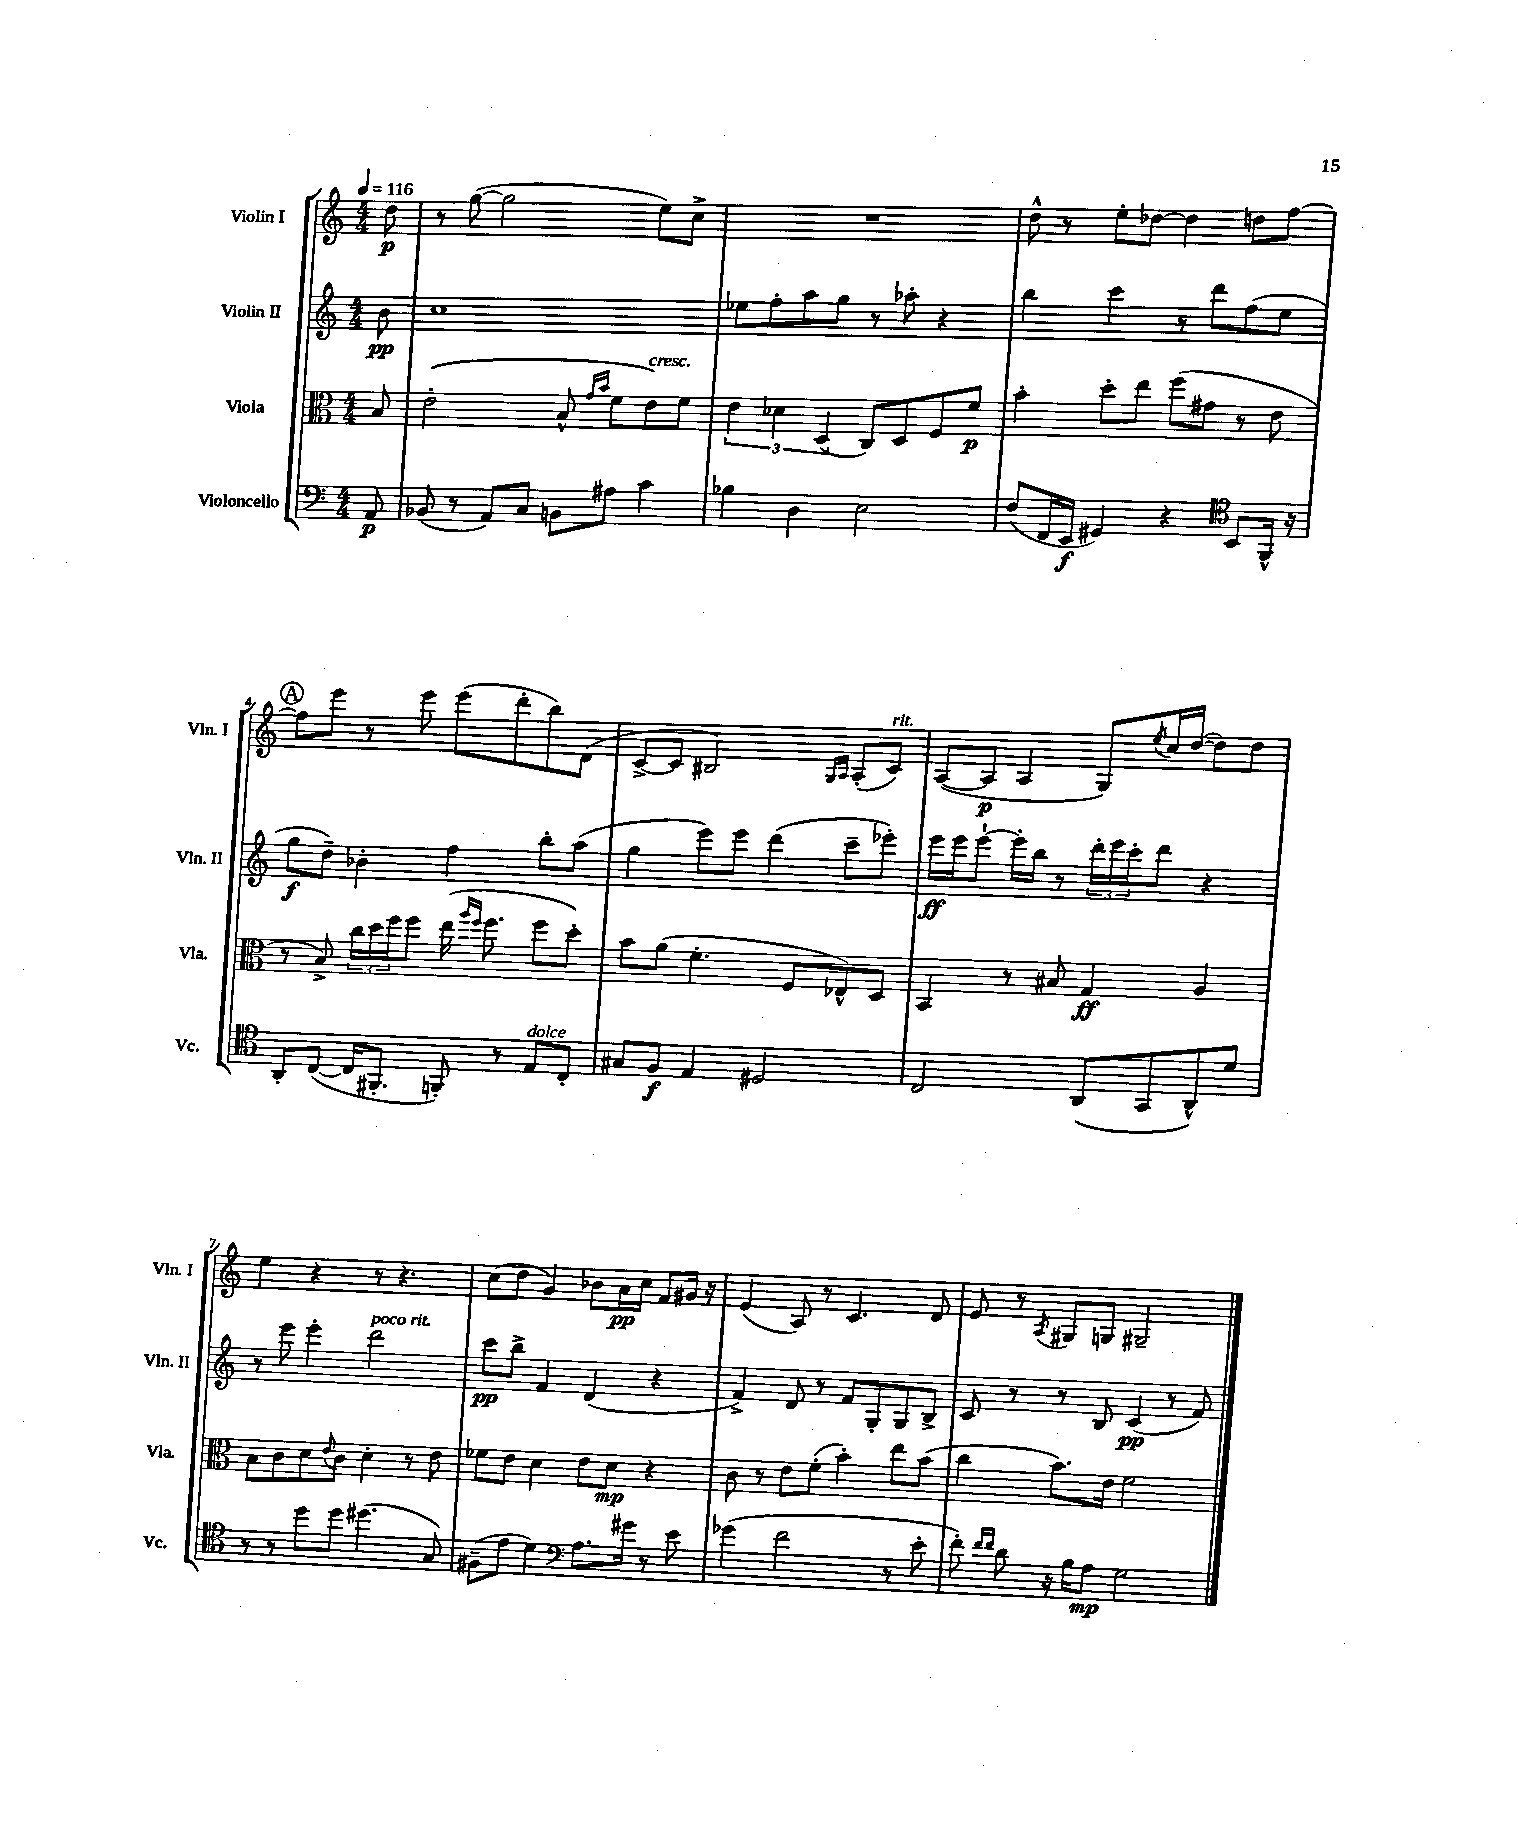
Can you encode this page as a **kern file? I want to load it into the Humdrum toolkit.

**kern	**kern	**kern	**kern
*staff4	*staff3	*staff2	*staff1
*clefF4	*clefC3	*clefG2	*clefG2
*k[]	*k[]	*k[]	*k[]
*M4/4	*M4/4	*M4/4	*M4/4
*MM116	*MM116	*MM116	*MM116
8AA	8B	8b	8dd
=	=	=	=
(8BB-	(2e'	1cc	8r
8r	.	.	([8gg
8AA)	.	.	2gg]
8C	.	.	.
8BB	8B^^	.	.
.	16qqg	.	.
.	16qqb	.	.
8A#	8f	.	.
4c	8e)	.	8ee)
.	8f	.	8cc^
=	=	=	=
4B-	6e	8ee-	1r
.	.	8ff'	.
.	6d-	.	.
4D	.	8aa	.
.	(6D	.	.
.	.	8gg	.
2E	8C)	8r	.
.	8D	8aa-'	.
.	8F	4r	.
.	8f	.	.
=	=	=	=
(8F	4b'	4bb	8dd^^
16FF	.	.	8r
16EE	.	.	.
4GG#)	8dd'	4ccc	8ee'
.	8ee	.	[8dd-
4r	(8ff	8r	4dd-]
.	8g#	8ddd	.
*clefC4	*	*	*
8BB	8r	(8ff	8dd
16FF^^	8e	8ee	[8ff
16r	.	.	.
=	=	=	=
8AA'	8r	8gg	8ff]
([8C	8B^)	8dd~)	8eee
16C]	24cc	4b-'	8r
.	24dd	.	.
8.FF#'	.	.	.
.	24ff	.	.
.	8ff	.	8eee
8FF')	(16ee	4ff	(8eee
.	16qqaa	.	.
.	16qqff	.	.
.	8.ff	.	.
8r	.	.	8ddd'
8E	8ff	8bb'	8bb)
8C'	8dd')	(8aa	(8d
=	=	=	=
8G#	8b	4gg	[8c^
8F	(8a	.	8c]
4E	4.f'	8eee)	2B#)
.	.	8eee	.
2D#	.	(4ddd	.
.	8F	.	.
.	.	.	16qqG
.	.	.	16qqA
.	8E-^^)	8ccc~	(8A'
.	8D	8eee-')	8c)
=	=	=	=
2C	4BB	16eee	([8A
.	.	16eee	.
.	.	[8eee`	8A]
.	8r	16eee']	4A
.	.	16bb	.
.	8B#	8r	.
(8AA	4G	24ddd'	8G)
.	.	24eee	.
.	.	24ccc'	.
.	.	.	8qee
8GG	.	8ddd	16cc
.	.	.	([16dd
8AA^^)	4A	4r	8dd])
8d	.	.	8dd
=	=	=	=
8r	8B	8r	4ee
8r	8c	8eee	.
8dd	8d	4eee'	4r
.	8qqe	.	.
8dd	8c	.	.
(4.dd#	4d'	2ddd	8r
.	.	.	4.r
.	8r	.	.
8G)	8e	.	.
=	=	=	=
(8F#~	8f-	8ccc	(8cc
8e	8e	8bb^	8dd
4d)	4d	4f	4g)
*clefF4	*	*	*
8.A	8e	(4d	8b-
.	8d	.	16a
16g#	.	.	16cc
8r	4r	4r	8f
8e	.	.	16g#
.	.	.	16r
=	=	=	=
(4g-	8c	4f^)	(4e
.	8r	.	.
2f	8e	8d	8A)
.	(8f'	8r	8r
.	4b')	8f	4.c
.	.	8G'	.
8r	8ee	8G	.
8e'	(8b	8B^	8d
=	=	=	=
8f')	4cc	8c	8e
16qqf	.	.	.
16qqf	.	.	.
8d	.	8r	8r
.	.	.	8qA
16r	8.b)	8r	8G#
16B	.	.	.
8A	.	8B	8G
.	16e	.	.
2G	2f	(4c	2G#~
.	.	8r	.
.	.	8f)	.
==	==	==	==
*-	*-	*-	*-
